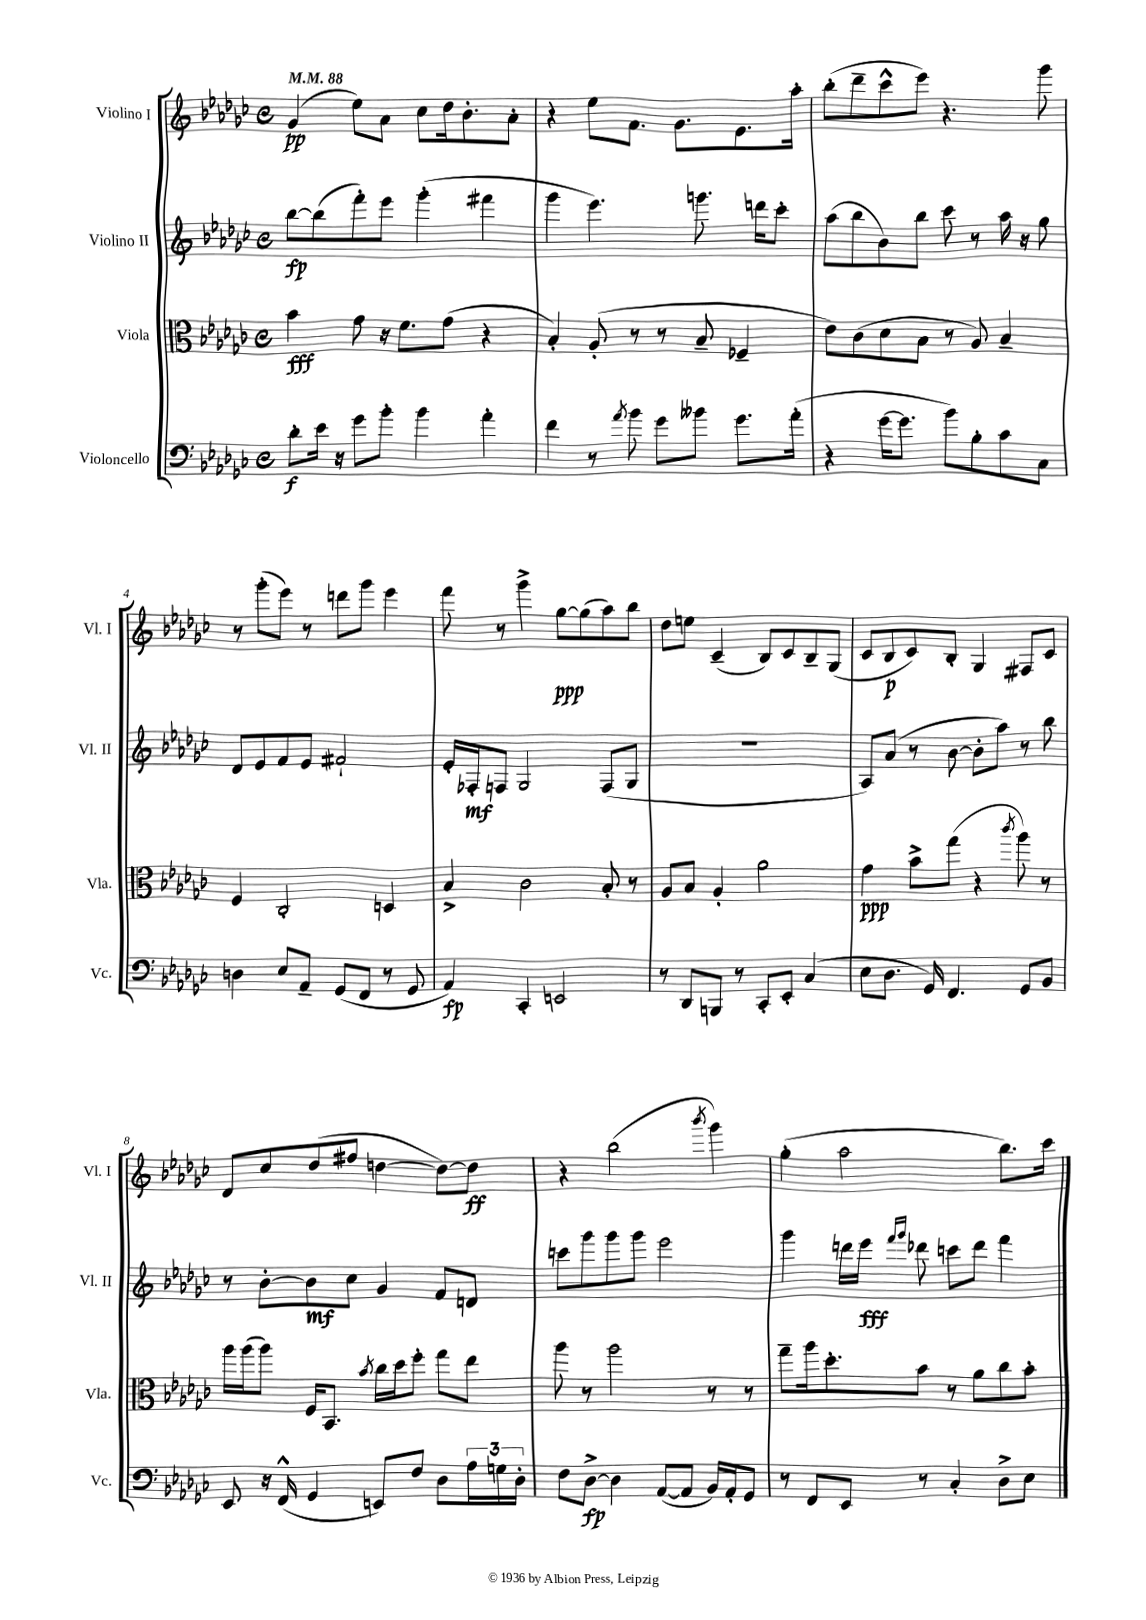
<<
\new StaffGroup <<
\new Staff = "s0" \with { instrumentName = "Violino I" shortInstrumentName = "Vl. I" } {
    \clef treble \key ges \major \defaultTimeSignature \time 4/4 \tempo 4 = 88
    ges'4\pp( ees''8) aes'8 ces''8 des''16 bes'8.-. aes'8-. |
    r4 ees''8 f'8. ges'8. ees'8. aes''16-. |
    bes''8-.( des'''8-- ces'''8-^ ees'''8) r4. ges'''8 |
    r8 ges'''8-.( ees'''8) r8 d'''8 ges'''8 ees'''4 |
    f'''8 r8 ges'''4-> ges''8~\ppp ges''8( aes''8) bes''8 |
    des''8 e''8 ces'4--( bes8) ces'8 bes8-- ges8( |
    ces'8 bes8\p ces'8) bes8-. ges4 fis8 ces'8 |
    des'8 ces''8 des''8( fis''8 d''4~ d''8~) d''8\ff |
    r4 bes''2( \acciaccatura { bes'''8 } ges'''4) |
    ges''4-.( aes''2 bes''8.) ces'''16 \bar "|." |
}
\new Staff = "s1" \with { instrumentName = "Violino II" shortInstrumentName = "Vl. II" } {
    \clef treble \key ges \major \defaultTimeSignature \time 4/4
    bes''8~\fp bes''8( f'''8-.) ees'''8 ges'''4-.( fis'''4 |
    ges'''4 ees'''4.) g'''8. d'''16 ces'''8-. |
    aes''8( bes''8 bes'8) bes''8 ces'''8 r8 aes''16 r16 ges''8 |
    des'8 ees'8 f'8 ees'8 fis'2-! |
    ees'16-. fes16-.\mf f8 ges2 f8( ges8 |
    R1 |
    aes8) aes'8( r8 bes'8~ bes'8-. aes''8) r8 bes''8 |
    r8 bes'8~-. bes'8\mf ces''8 ges'4 f'8 d'8 |
    c'''8 ges'''8 ges'''8 ges'''8 ees'''2 |
    ges'''4 d'''16 ees'''16\fff \grace { f'''16 ges'''16 } des'''8 c'''8 des'''8 f'''4 \bar "|." |
}
\new Staff = "s2" \with { instrumentName = "Viola" shortInstrumentName = "Vla." } {
    \clef alto \key ges \major \defaultTimeSignature \time 4/4
    bes'4\fff ges'8 r16 f'8. ges'8( r4 |
    bes4-.) aes8-.( r8 r8 bes8-- fes4-- |
    ees'8) ces'8( des'8 bes8 r8 aes8) bes4-- |
    f4 ces2-. d4 |
    bes4-> ces'2 bes8-. r8 |
    aes8 bes8 aes4-. aes'2 |
    ges'4\ppp bes'8-> ges''8( r4 \acciaccatura { ces'''8 } aes''8) r8 |
    aes''16 aes''16( aes''8) f16 bes,8. \acciaccatura { bes'8 } ces''16 des''16 f''8-. ges''8 ees''8 |
    aes''8 r8 aes''2 r8 r8 |
    ges''8-- aes''16 des''8.-. bes'8 r8 aes'8 ces''8 bes'8-. \bar "|." |
}
\new Staff = "s3" \with { instrumentName = "Violoncello" shortInstrumentName = "Vc." } {
    \clef bass \key ges \major \defaultTimeSignature \time 4/4
    des'8-.\f ees'16 r16 ges'8 bes'8-. bes'4 aes'4-. |
    f'4 r8 \acciaccatura { aes'8 } bes'8 ges'8 beses'8 ges'8. aes'16-.( |
    r4 ges'16~ ges'8. bes'8) bes8-. ces'8 ces8 |
    d4 ees8 aes,8-- ges,8( f,8 r8 ges,8 |
    aes,4\fp) ces,4-. e,2 |
    r8 des,8 b,,8 r8 ces,8-. ees,8-. ces4( |
    ees8 des8. ges,16) f,4. ges,8 bes,8 |
    ees,8 r16 f,16-^( ges,4 e,8) f8 des8 \tuplet 3/2 { aes16 g16 des16-. } |
    f8 des8~->\fp des4 aes,8~( aes,8 bes,16) aes,16-. ges,8 |
    r8 f,8 ees,8 r8 ces4-. des8-> ees8 \bar "|." |
}
>>
>>
